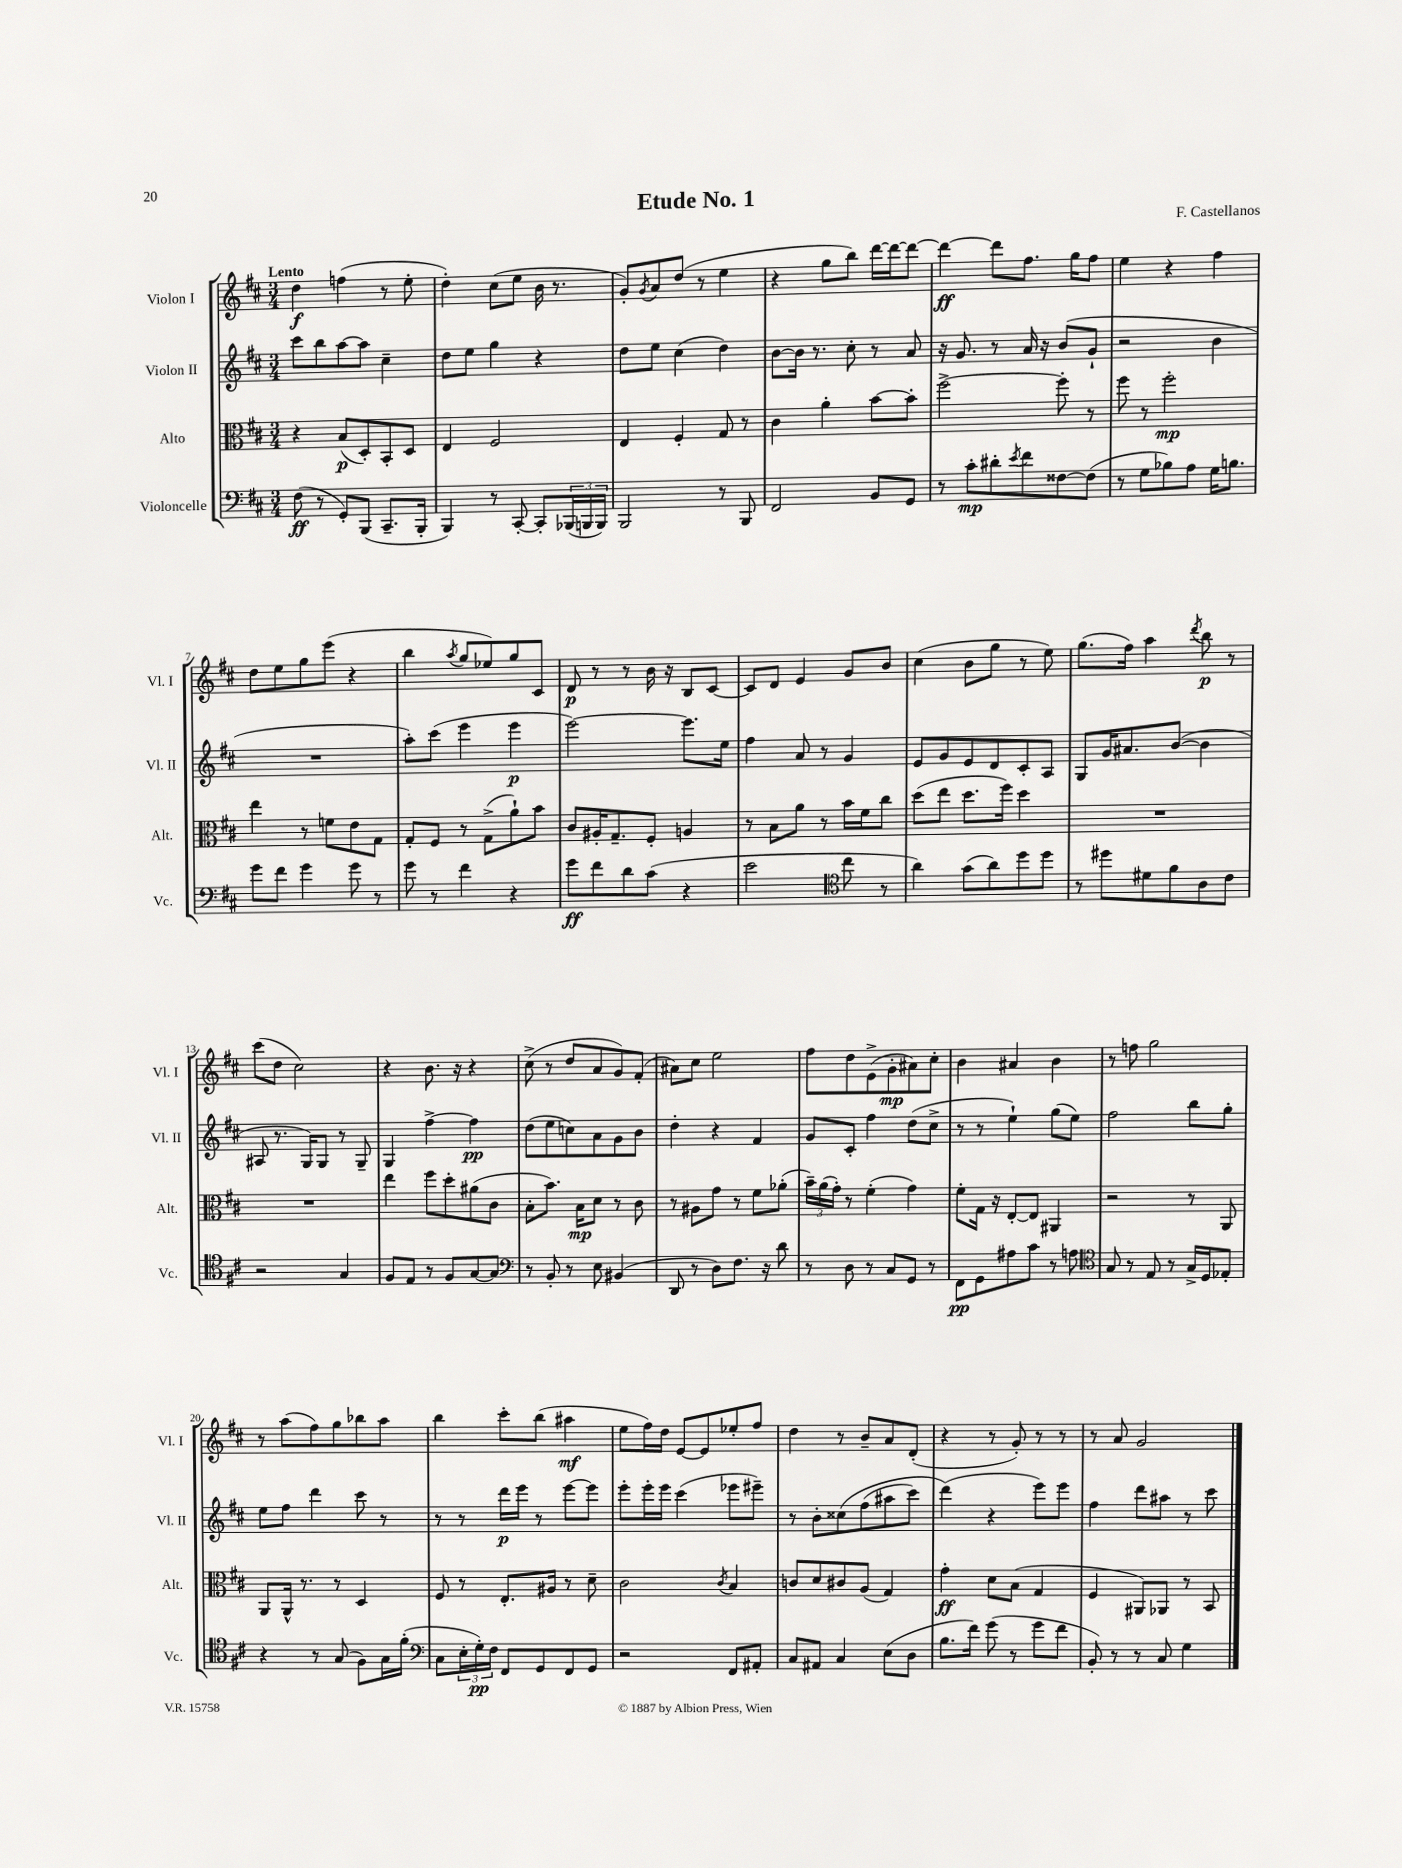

**kern	**kern	**kern	**kern
*staff4	*staff3	*staff2	*staff1
*clefF4	*clefC3	*clefG2	*clefG2
*k[f#c#]	*k[f#c#]	*k[f#c#]	*k[f#c#]
*M3/4	*M3/4	*M3/4	*M3/4
(8F#\	4r	8ccc#\L	4dd\
8r	.	8bb\	.
8GG'/L)	(8B/L	[8aa\	(4ff\
(8BBB/J	8D'/)	8aa\]J	.
8.CC#~/L	8BB'/	4cc#~\	8r
.	8D/J	.	8ee'\
16BBB'/Jk	.	.	.
=	=	=	=
4BBB/)	4E/	8dd\L	4dd'\)
.	.	8ee\J	.
8r	2F#/	4gg\	(8cc#\L
[8CC#'/	.	.	8ee\J
8CC#'/]L	.	4r	16b\
.	.	.	8.r
(24BBB-/L	.	.	.
24BBB/	.	.	.
24BBB/JJ)	.	.	.
=	=	=	=
2BBB/	4E/	8dd\L	8g'/L)
.	.	.	8qg/
.	.	8ee\J	8a/
.	4F#'/	(4cc#\	(8dd/J
.	.	.	8r
8r	8G/	4dd\)	4ee\
8BBB/	8r	.	.
=	=	=	=
2FF#/	4c#\	[8b\L	4r
.	.	16b\]Jk	.
.	.	8.r	.
.	4a'\	.	8gg\L
.	.	8cc#'\	8bb\J)
8BB/L	[8b\L	8r	[16ddd\LL
.	.	.	16ddd\_J
8GG/J	8b'\]J	8a/	8ddd\_J
=	=	=	=
8r	[2ff#^\	16r	4ddd\_
.	.	8.g/	.
8c#'\L	.	.	.
8d#'\	.	8r	8ddd\]L
8qe/	.	.	.
8f#\	.	16a/	8.ff#\J
.	.	16r	.
[8F##\	8ff#'\]	(8b/L	.
.	.	.	16gg\LK
(8F##\]J	8r	8g`/J	8ff#\J
=	=	=	=
8r	8ff#\	2r	4ee\
8G\L	8r	.	.
8B-\)	2ff#'\	.	4r
8A\J	.	.	.
16G\LK	.	4b\	4ff#\
8.B\J	.	.	.
=	=	=	=
8g\L	4ee\	2.r	8dd\L
8f#\J	.	.	8ee\
4g\	8r	.	8gg\
.	8f\L	.	(8eee\J
8g\	8e\	.	4r
8r	8G\J	.	.
=	=	=	=
8g\	8G'/L	8aa'\L)	4bb\
8r	8F#/J	(8ccc#\J	.
.	.	.	8qaa/
4f#\	8r	4eee\	8gg/L
.	(8G^\L	.	8ee-/)
4r	8a`\)	4eee\	8gg/
.	8b\J	.	8c#/J
=	=	=	=
8g\L	8c#/L	[2eee\)	8d/
8f#\	16A#'/K	.	8r
.	8.G~/	.	.
8d\	.	.	8r
(8c#\J	8F#'/J	.	16b\
.	.	.	16r
4r	4A/	8.eee\]L	8B/L
.	.	.	[8c#/J
.	.	16ee\Jk	.
=	=	=	=
2e\	8r	4ff#\	8c#/]L
.	8B\L	.	8d/J
.	8a\J	8a/	4e/
.	8r	8r	.
*clefC4	*	*	*
8cc#\	16b\LL	4g/	8g/L
.	16f#\J	.	.
8r	8cc#\J	.	8b/J
=	=	=	=
4a\)	(8dd\L	8e/L	(4cc#\
.	8ee\J	8g/	.
(8g\L	8.dd\L	8e/	8b\L
8a\)	.	8d/	8gg\J
.	16ff#\Jk)	.	.
8dd\	4dd\	8c#'/	8r
8dd\J	.	8A/J	8ee\)
=	=	=	=
8r	2.r	8G/L	(8.gg\L
8dd#\L	.	16g/K	.
.	.	8.a#/	16ff#\Jk)
8d#\	.	.	4aa\
8f#\	.	([8b/J	.
.	.	.	8qddd/
8A\	.	4b\]	8bb\
8c#\J	.	.	8r
=	=	=	=
2r	2.r	8A#/	(8ccc#\L
.	.	8.r	8dd\J
.	.	.	2cc#\)
.	.	16G/LK)	.
.	.	8G/J	.
4G/	.	8r	.
.	.	8G~/	.
=	=	=	=
8F#/L	4ee\	4G/	4r
8E/J	.	.	.
8r	8ff#\L	[4ff#^\	8.b\
8F#/L	8dd'\	.	.
.	.	.	16r
[8G/	(8a#\	4ff#\]	4r
8G/]J	8c#\J	.	.
=	=	=	=
*clefF4	*	*	*
8r	8B'\L	(8dd\L	(8cc#^\
8BB'/	8.b\J)	8ee\	8r
8r	.	8cc\)	8dd/L
.	16B\LK	.	.
8E\	8d\J	8a\	8a/
(4BB#/	8r	8g\	8g/)
.	8c#\	8b\J	(8f#'/J
=	=	=	=
8DD/	8r	4dd'\	8a#\L)
8r	8A#\L	.	8cc#\J
8D\L)	8g\J	4r	2ee\
8.F#\J	8r	.	.
.	8f#\L	4f#/	.
16r	.	.	.
8d\	(8a-'\J	.	.
=	=	=	=
8r	24b~\LL)	8g/L	8ff#\L
.	(24a\	.	.
.	24g'\JJ)	.	.
8D\	8r	8c#'/J	8dd\
8r	(4f#'\	4ff#\	(8e^\
8C#/L	.	.	8g'\
8GG/J	4g\)	(8dd\L	8a#\)
8r	.	8cc#^\J	8cc#'\J
=	=	=	=
8FF#\L	8f#'\L	8r	4b\
8GG\	16G\Jk	8r	.
.	16r	.	.
8A#\	[8E'/L	4ee`\)	4a#/
8c#\J	8E/]J	.	.
8r	4AA#/	(8gg\L	4b\
8A\	.	8ee\J)	.
=	=	=	=
*clefC4	*	*	*
8G/	2r	2ff#\	8r
8r	.	.	8ff\
8E/	.	.	2gg\
8r	.	.	.
16G^/LL	8r	8bb\L	.
16D/J	.	.	.
8E-'/J	8AA/	8gg'\J	.
=	=	=	=
4r	8AA/L	8ee\L	8r
.	16AA^^/Jk	8ff#\J	(8aa\L
.	8.r	.	.
8r	.	4ddd\	8ff#\)
(8G/	8r	.	8gg\
8F#\L)	4D/	8ccc#\	8bb-\
16G\L	.	8r	8aa\J
(16f#'\JJ	.	.	.
=	=	=	=
*clefF4	*	*	*
8C#\L	8F#/	8r	4bb\
24E'\L	8r	8r	.
24G'\)	.	.	.
24F#\JJ	.	.	.
8FF#/L	8.E'/L	16ddd\LL	8ccc#'\L
.	.	16eee\JJ	.
8GG/	.	8r	(8bb\J
.	16A#/Jk	.	.
8FF#/	8r	[8eee\L	4aa#\
8GG/J	8d~\	8eee\]J	.
=	=	=	=
2r	2c#\	8eee'\L	8ee\L
.	.	16eee'\L	16ff#\L)
.	.	16eee\JJ	16dd\JJ
.	.	(4ccc#\	[8e/L
.	.	.	8e/]
.	8qc#/	.	.
8FF#/L	4B/	8eee-\L	8ee-'/
8AA#'/J	.	8eee#~\J)	8ff#/J
=	=	=	=
8C#/L	8c/L	8r	4dd\
8AA#/J	8d/	8b'\L	.
4C#/	8c#/	&(8cc##\	8r
.	(8A/J	(8ff#\	8b~/L
(8E\L	4G/)	8aa#\	8a/
8D\J	.	8ccc#\J)	(8d'/J
=	=	=	=
8.B\L	4g'\	(4ddd\&)	4r
16f#\Jk)	.	.	.
(8g\	8d\L	4r	8r
8r	(8B\J	.	8g'/)
8g\L	4G/	8eee\L)	8r
8f#\J	.	8eee\J	8r
=	=	=	=
8BB'/)	4F#/	4ff#\	8r
8r	.	.	8a/
8r	8AA#/L)	8ddd\L	2g/
8C#/	8AA-/J	8aa#\J	.
4G\	8r	8r	.
.	8BB/	8ccc#\	.
==	==	==	==
*-	*-	*-	*-
